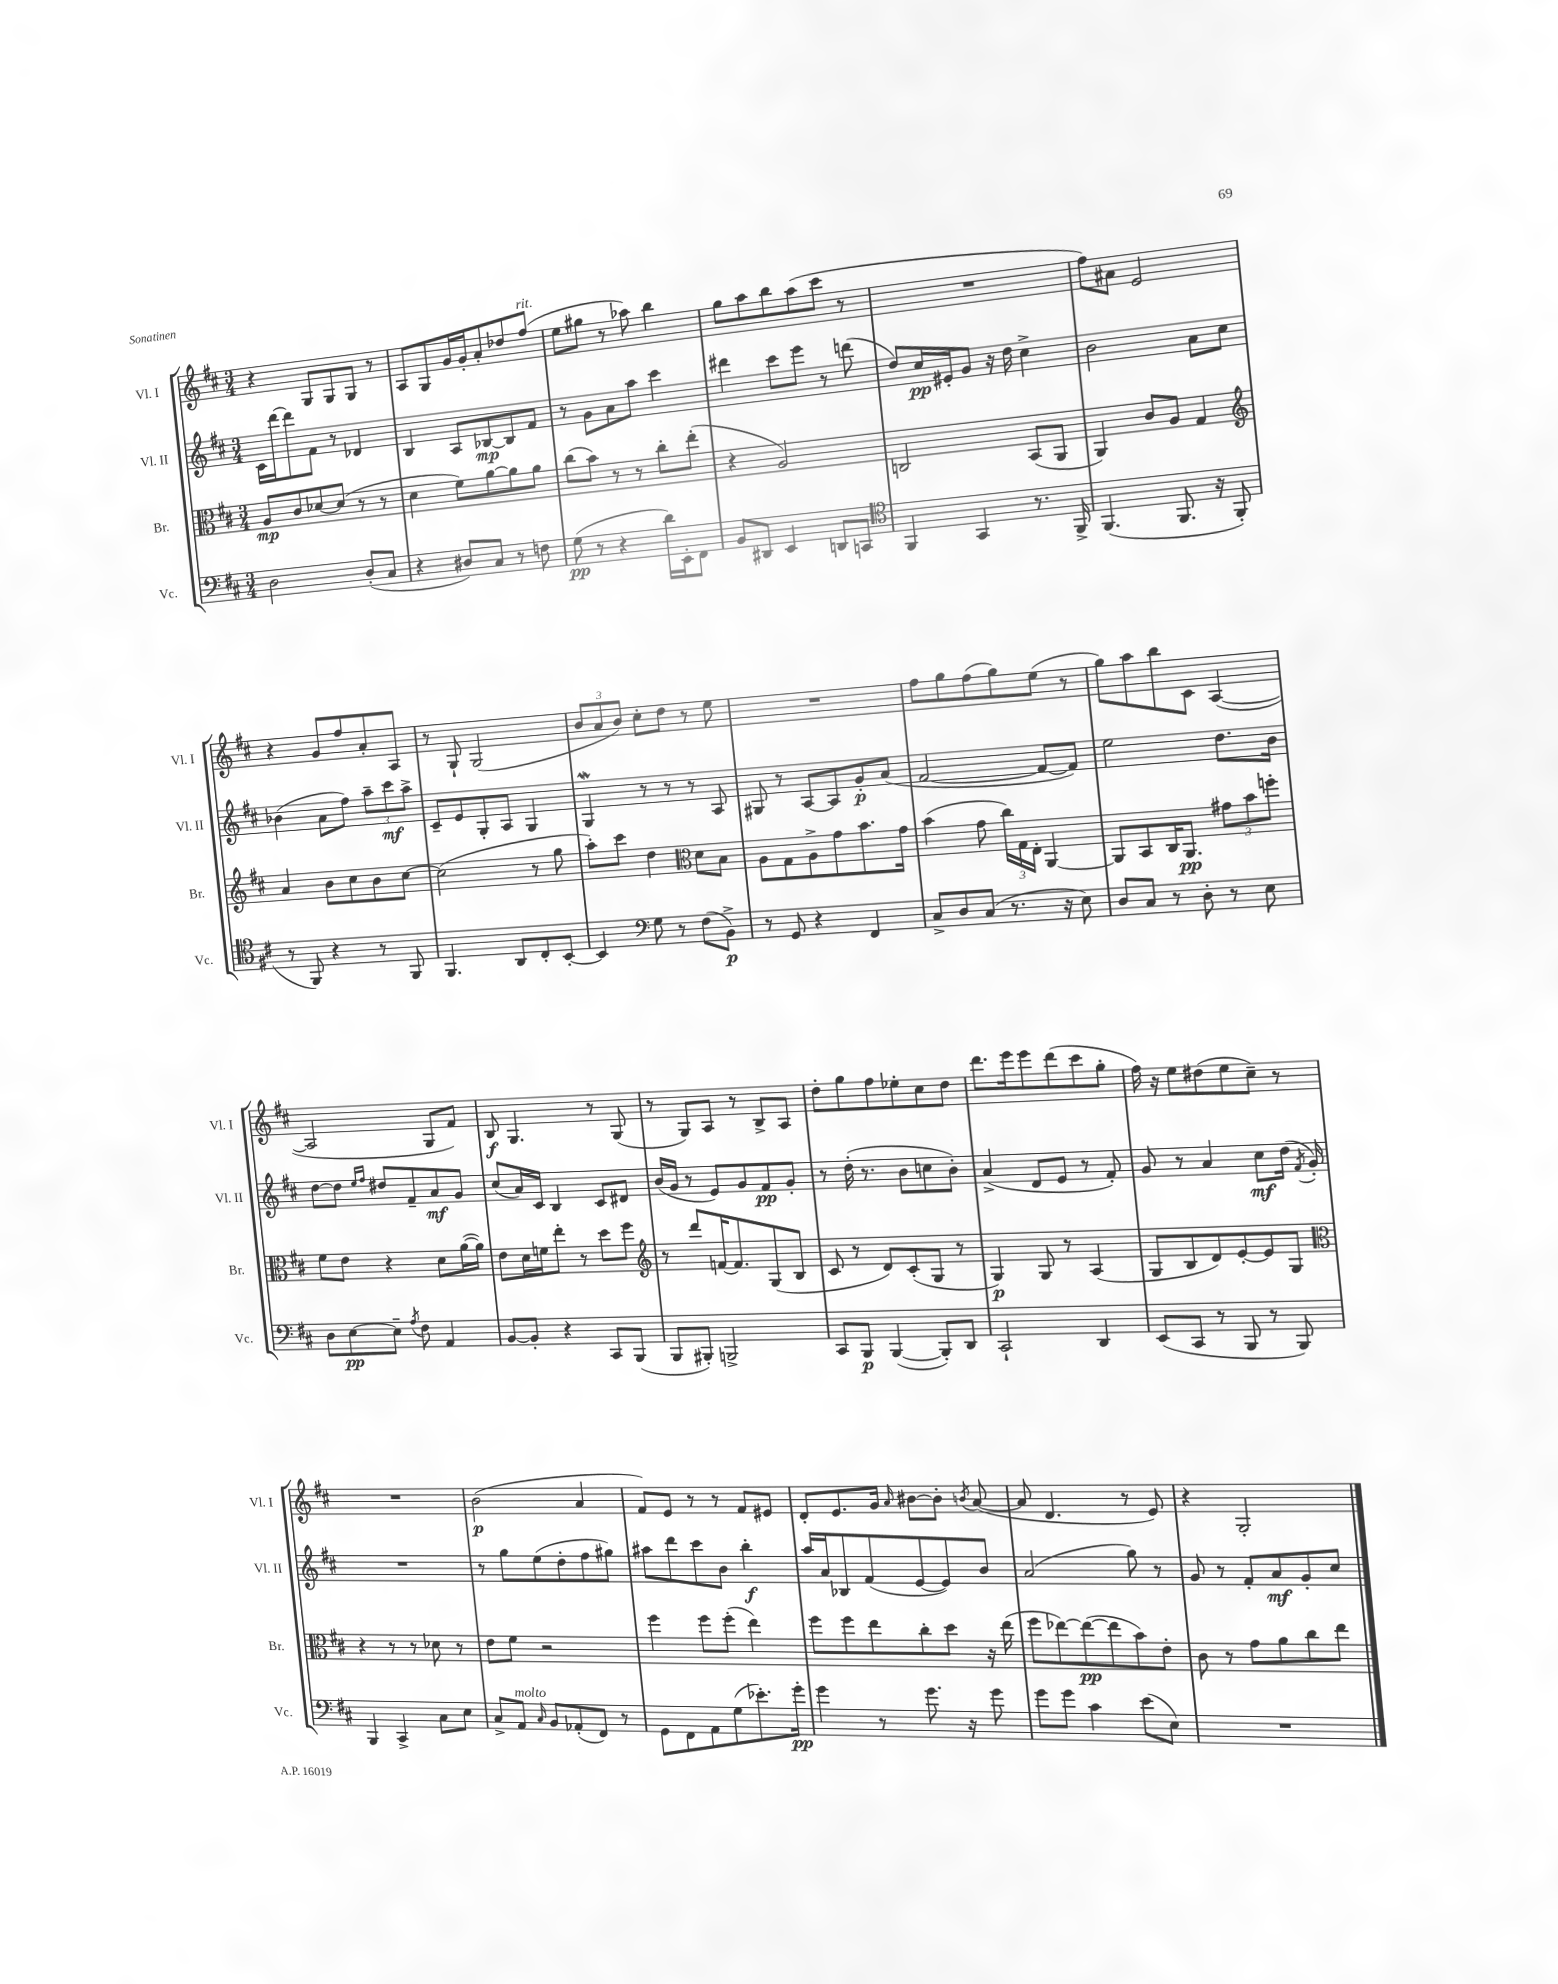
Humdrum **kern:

**kern	**dynam	**kern	**dynam	**kern	**dynam	**kern	**dynam
*part4	*part4	*part3	*part3	*part2	*part2	*part1	*part1
*staff4	*staff4	*staff3	*staff3	*staff2	*staff2	*staff1	*staff1
*I"Vc.	*	*I"Br.	*	*I"Vl. II	*	*I"Vl. I	*
*I'Vc.	*	*I'Br.	*	*I'Vl. II	*	*I'Vl. I	*
*clefF4	*	*clefC3	*	*clefG2	*	*clefG2	*
*k[f#c#]	*	*k[f#c#]	*	*k[f#c#]	*	*k[f#c#]	*
*M3/4	*	*M3/4	*	*M3/4	*	*M3/4	*
=114	=114	=114	=114	=114	=114	=114	=114
2D\	.	8A/L	mp	16c#\LL	.	4r	.
.	.	.	.	[16ddd\J	.	.	.
.	.	8c#/	.	8ddd\]	.	.	.
.	.	[8d-X/	.	8f#\J	.	8G/L	.
.	.	(8d-/J]	.	8r	.	8G/	.
(8D'/L	.	8r	.	4d-X/	.	8G/J	.
8C#/J	.	8r	.	.	.	8r	.
=115	=115	=115	=115	=115	=115	=115	=115
4r	.	4d\	.	4B/	.	8A/L	.
.	.	.	.	.	.	8G/	.
8D#X/L)	.	8f#\L)	.	8A/L	.	16g/L	.
.	.	.	.	.	.	16g'/J	.
8C#/J	.	[8a\	.	[8B-X/	mp	8a'/	.
8r	.	8a\]	.	8B-/]	.	8dd-X/	.
!	!	!	!	!	!	!LO:TX:a:i:t=rit.	!
8Fn\	.	8a\J	.	8f#/J	.	(8ff#/J	.
=116	=116	=116	=116	=116	=116	=116	=116
(8G\	pp	(8cc#\L	.	8r	.	8ee\L	.
8r	.	8b\J)	.	8g\L	.	8gg#X\J	.
4r	.	8r	.	8a\	.	8r	.
.	.	8r	.	8aa\J	.	8aa-X\)	.
16d\LL)	.	8cc#'\L	.	4ccc#\	.	4bb\	.
16EE'\J	.	.	.	.	.	.	.
8FF#\J	.	(8ee'\J	.	.	.	.	.
=117	=117	=117	=117	=117	=117	=117	=117
8BB/L	.	4r	.	4ddd#X\	.	8gg\L	.
8DD#X/J	.	.	.	.	.	8aa\	.
4EE/	.	2A/)	.	8ccc#\L	.	8bb\	.
.	.	.	.	8eee\J	.	(8aa\	.
8DDn/L	.	.	.	8r	.	8ccc#\J	.
8CCn/J	.	.	.	(8dddn\	.	8r	.
=118	=118	=118	=118	=118	=118	=118	=118
*clefC4	*	*	*	*	*	*	*
4FF#/	.	2Cn/	.	8dd/L)	.	2.r	.
.	.	.	.	16cc#/L	pp	.	.
.	.	.	.	16e#X'/J	.	.	.
4GG/	.	.	.	8g/J	.	.	.
.	.	.	.	16r	.	.	.
.	.	.	.	16dd\	.	.	.
8.r	.	(8BB/L	.	4cc#^\	.	.	.
.	.	8AA/J	.	.	.	.	.
16FF#^/	.	.	.	.	.	.	.
=119	=119	=119	=119	=119	=119	=119	=119
(4.FF#/	.	4AA/)	.	2b\	.	8ff#\L)	.
.	.	.	.	.	.	8a#X\J	.
.	.	8c#/L	.	.	.	2e/	.
8.FF#/	.	8A/J	.	.	.	.	.
.	.	4G/	.	8a\L	.	.	.
16r	.	.	.	.	.	.	.
8FF#'/	.	.	.	8cc#\J	.	.	.
!!LO:LB:g=z
=120	=120	=120	=120	=120	=120	=120	=120
*	*	*clefG2	*	*	*	*	*
8r	.	4a/	.	(4b-X\	.	4r	.
8FF#/)	.	.	.	.	.	.	.
4r	.	8b\L	.	8a\L	.	8g/L	.
.	.	8cc#\	.	8ff#\J)	.	8ff#/	.
8r	.	8b\	.	12aa~\L	.	8a'/	.
.	.	.	.	12ccc#\	mf	.	.
8FF#/	.	[8cc#\J	.	.	.	8A/J	.
.	.	.	.	12aa^\J	.	.	.
=121	=121	=121	=121	=121	=121	=121	=121
4.FF#/	.	(2cc#\]	.	8c#~/L	.	8r	.
.	.	.	.	8e/	.	8G`/	.
.	.	.	.	8G'/	.	(2G/	.
8AA/L	.	.	.	8A/J	.	.	.
8C#'/	.	8r	.	4G/	.	.	.
[8BB'/J	.	8gg\	.	.	.	.	.
=122	=122	=122	=122	=122	=122	=122	=122
4BB/]	.	8aa'\L)	.	4Gw/	.	12b/L	.
.	.	.	.	.	.	12a/	.
.	.	8ccc#\J	.	.	.	.	.
.	.	.	.	.	.	12b/J)	.
*clefF4	*	*	*	*	*	*	*
8G\	.	4dd\	.	8r	.	8cc#'\L	.
8r	.	.	.	8r	.	8dd\J	.
*	*	*clefC3	*	*	*	*	*
(8F#\L	.	8d\L	.	8r	.	8r	.
8BB^\J)	p	8B\J	.	8A/	.	8ee\	.
=123	=123	=123	=123	=123	=123	=123	=123
8r	.	8A\L	.	8G#X/	.	2.r	.
8GG/	.	8G\	.	8r	.	.	.
4r	.	8A^\	.	[8A/L	.	.	.
.	.	8g\	.	8A/]	.	.	.
4FF#/	.	8.b\	.	8g'/	p	.	.
.	.	.	.	(8a/J	.	.	.
.	.	16g\Jk	.	.	.	.	.
=124	=124	=124	=124	=124	=124	=124	=124
8C#^/L	.	(4b\	.	[2f#/	.	8ff#\L	.
8D/	.	.	.	.	.	8gg\	.
(8C#/J	.	8g\	.	.	.	(8ff#\	.
8.r	.	24cc#\LL)	.	.	.	8gg\)	.
.	.	24G\	.	.	.	.	.
.	.	24E'\JJ	.	.	.	.	.
.	.	[4AA/	.	8f#/L_	.	(8ee\J	.
16r	.	.	.	.	.	.	.
8E\)	.	.	.	8f#/J])	.	8r	.
=125	=125	=125	=125	=125	=125	=125	=125
8D/L	.	8AA/L]	.	2ee\	.	8gg\L)	.
8C#/J	.	8BB/	.	.	.	8aa\	.
8r	.	16C#/K	.	.	.	8bb\	.
.	.	8.AA/J	pp	.	.	.	.
8D'\	.	.	.	.	.	8c#\J	.
8r	.	12g#X\L	.	8.dd\L	.	([4A/	.
.	.	12b\	.	.	.	.	.
8E\	.	.	.	.	.	.	.
.	.	12ffn'\J	.	.	.	.	.
.	.	.	.	16b\Jk	.	.	.
!!LO:LB:g=z
=126	=126	=126	=126	=126	=126	=126	=126
8D\L	.	8f#\L	.	[8dd\L	.	2A/]	.
[8E\	pp	8e\J	.	8dd\J]	.	.	.
.	.	.	.	16qqee/LL	.	.	.
.	.	.	.	16qqff#/JJ	.	.	.
8E~\J]	.	4r	.	8dd#X/L	.	.	.
8qA/	.	.	.	.	.	.	.
8F#\	.	.	.	8f#~/	.	.	.
4AA/	.	8d\L	.	8a/	mf	8G/L	.
.	.	([16a\L	.	8g/J	.	8f#/J)	.
.	.	16a\JJ])	.	.	.	.	.
=127	=127	=127	=127	=127	=127	=127	=127
[8BB/L	.	8e\L	.	(8cc#/L	.	8B/	f
8BB'/J]	.	16d\L	.	16a/L)	.	4.G/	.
.	.	16fn\J	.	16c#/JJ	.	.	.
4r	.	8ee'\J	.	4B/	.	.	.
.	.	8r	.	.	.	.	.
8CC#/L	.	8dd\L	.	8c#/L	.	8r	.
(8BBB/J	.	8ff#\J	.	8d#X/J	.	(8G/	.
=128	=128	=128	=128	=128	=128	=128	=128
*	*	*clefG2	*	*	*	*	*
8BBB/L	.	8r	.	(16b/LL	.	8r	.
.	.	.	.	16g/JJ	.	.	.
8BBB#X'/J)	.	8ddd/L	.	8r	.	8G/L)	.
2BBBn^/	.	[16fn/K	.	8e/L)	.	8A/J	.
.	.	8.f/]	.	.	.	.	.
.	.	.	.	8g/	.	8r	.
.	.	(8G/	.	8f#/	pp	8B^/L	.
.	.	8B/J	.	8g'/J	.	8A/J	.
=129	=129	=129	=129	=129	=129	=129	=129
8CC#/L	.	8c#/	.	8r	.	8dd'\L	.
8BBB/J	p	8r	.	(16dd'\	.	8gg\	.
.	.	.	.	8.r	.	.	.
([4BBB/	.	8d/L)	.	.	.	8ff#\	.
.	.	(8c#'/	.	8b\L	.	8ee-X'\	.
8BBB'/L])	.	8G/J	.	8ccn\	.	8cc#\	.
8DD/J	.	8r	.	8b'\J)	.	8dd\J	.
=130	=130	=130	=130	=130	=130	=130	=130
2CC#`/	.	4G/)	p	(4a^/	.	8.ddd\L	.
.	.	.	.	.	.	16eee\k	.
.	.	8G/	.	8d/L	.	8eee\	.
.	.	8r	.	8e/J	.	(8ddd\	.
4DD/	.	(4A/	.	8r	.	8ccc#\	.
.	.	.	.	8f#'/)	.	8gg'\J	.
=131	=131	=131	=131	=131	=131	=131	=131
(8EE/L	.	8G/L	.	8g/	.	16ff#\)	.
.	.	.	.	.	.	16r	.
8CC#/J	.	8B/	.	8r	.	8ee\L	.
8r	.	8d/)	.	4a/	.	(8dd#X\	.
8BBB/	.	[8e'/	.	.	.	8ee\	.
8r	.	8e/]	.	8cc#\L	mf	8cc#~\J)	.
8BBB/)	.	8G/J	.	(16dd\Jk	.	8r	.
.	.	.	.	8qf#/	.	.	.
.	.	.	.	16g'/)	.	.	.
!!LO:LB:g=z
=132	=132	=132	=132	=132	=132	=132	=132
*	*	*clefC3	*	*	*	*	*
4BBB/	.	4r	.	2.r	.	2.r	.
4CC#^/	.	8r	.	.	.	.	.
.	.	8r	.	.	.	.	.
8C#\L	.	8d-X\	.	.	.	.	.
8E\J	.	8r	.	.	.	.	.
=133	=133	=133	=133	=133	=133	=133	=133
8C#^/L	.	8e\L	.	8r	.	(2b\	p
!LO:TX:a:i:t=molto	!	!	!	!	!	!	!
8AA/J	.	8f#\J	.	8gg\L	.	.	.
16qqC#/	.	.	.	.	.	.	.
8BB/L	.	2r	.	(8ee\	.	.	.
(8AA-X'/	.	.	.	8dd'\	.	.	.
8FF#/J)	.	.	.	8ff#\	.	4a/	.
8r	.	.	.	8gg#X\J)	.	.	.
=134	=134	=134	=134	=134	=134	=134	=134
8GG\L	.	4ff#\	.	8aa#X\L	.	8f#/L)	.
8FF#\	.	.	.	8ddd\	.	8e/J	.
8AA\	.	8ff#\L	.	8ccc#\	.	8r	.
(8G\	.	(8ff#'\J	.	8b\J	.	8r	.
8.e-X'\)	.	4ee\)	.	4bb'\	f	8f#/L	.
.	.	.	.	.	.	8e#X/J	.
16g'\Jk	pp	.	.	.	.	.	.
=135	=135	=135	=135	=135	=135	=135	=135
4g\	.	8ff#\L	.	16aa/LL	.	8d'/L	.
.	.	.	.	16a/J	.	.	.
.	.	8ff#\	.	8B-X/	.	8.e/	.
8r	.	8ee\	.	(8f#/	.	.	.
.	.	.	.	.	.	16g/Jk	.
.	.	.	.	.	.	16qqa/	.
8.g\	.	8cc#'\	.	[8e/	.	[8b#X\L	.
.	.	8dd\J	.	8e/])	.	8b#'\J]	.
16r	.	.	.	.	.	.	.
.	.	.	.	.	.	8qbn/	.
8g\	.	16r	.	8b/J	.	([8a/	.
.	.	(16ee\	.	.	.	.	.
=136	=136	=136	=136	=136	=136	=136	=136
8g\L	.	8ff#\L	.	(2a/	.	8a/]	.
8g\J	.	[8ee-X\)	.	.	.	4.d/	.
4c#\	.	(8ee-\_	pp	.	.	.	.
.	.	8ee-\]	.	.	.	.	.
(8e\L	.	8b\)	.	8gg\)	.	8r	.
8E\J)	.	8e'\J	.	8r	.	8e/)	.
=137	=137	=137	=137	=137	=137	=137	=137
2.r	.	8c#\	.	8g/	.	4r	.
.	.	8r	.	8r	.	.	.
.	.	8g\L	.	8f#'/L	.	2G'/	.
.	.	8a\	.	8a/	mf	.	.
.	.	8cc#\	.	8g'/	.	.	.
.	.	8ee\J	.	8cc#/J	.	.	.
==	==	==	==	==	==	==	==
*-	*-	*-	*-	*-	*-	*-	*-
